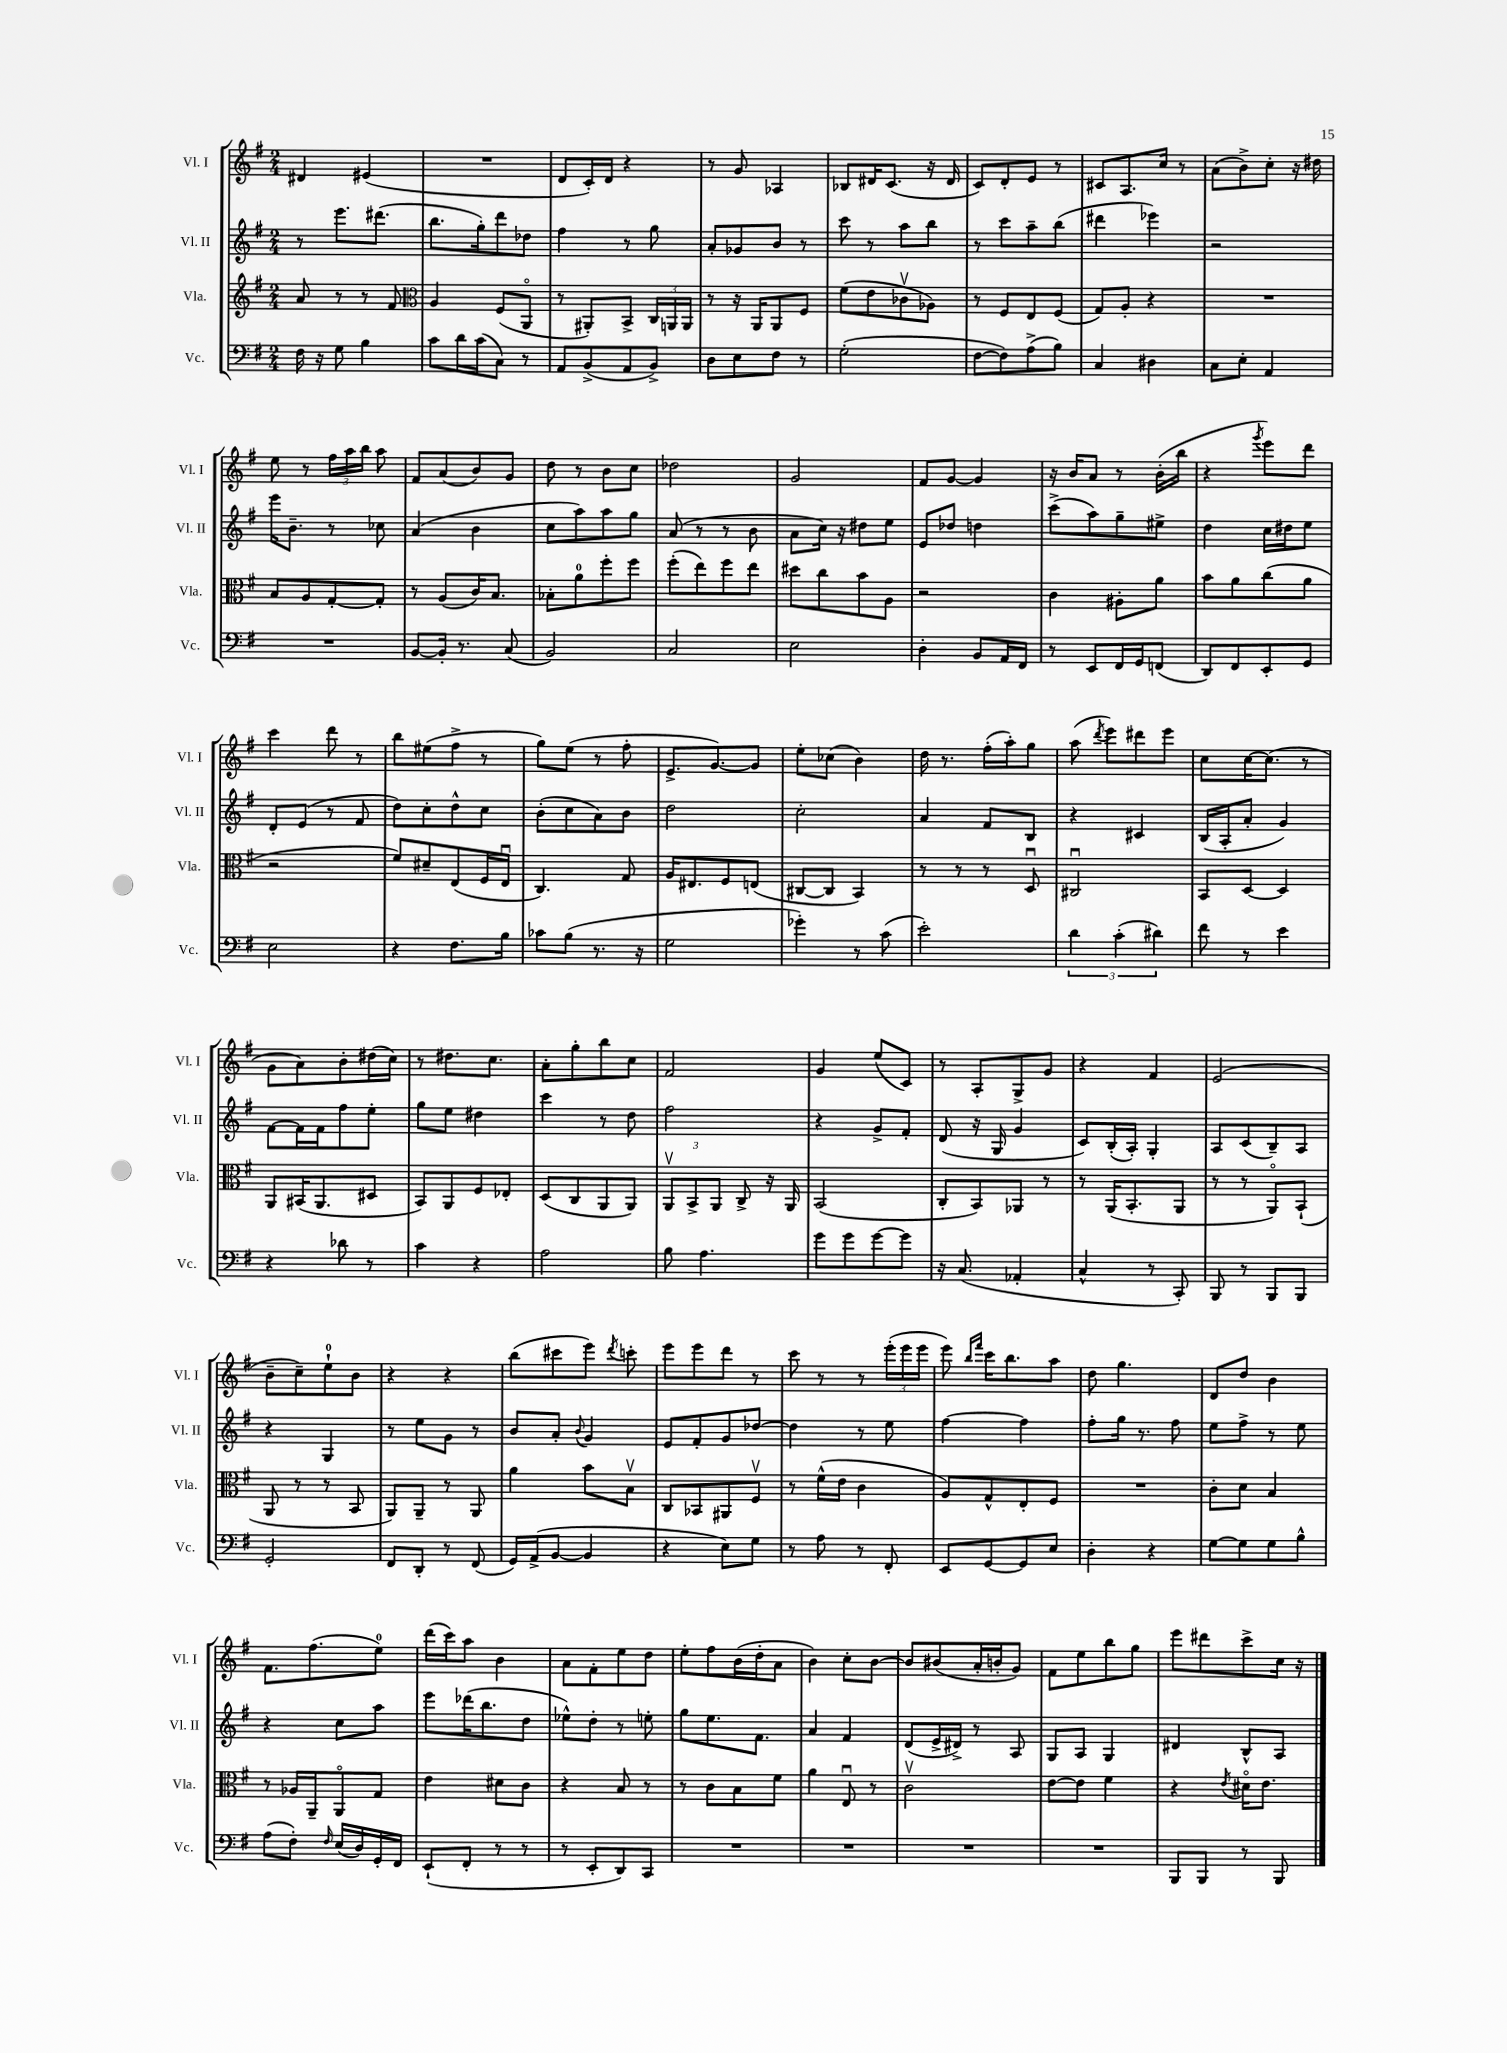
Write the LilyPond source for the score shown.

<<
\new StaffGroup <<
\new Staff = "s0" \with { instrumentName = "Vl. I" shortInstrumentName = "Vl. I" } {
    \clef treble \key g \major \numericTimeSignature \time 2/4
    \autoBeamOff dis'4 eis'4( |
    R2 |
    d'8[ c'16-.) d'16] r4 |
    r8 g'8 aes4 |
    bes8[ dis'16 c'8.]( r16 dis'16 |
    c'8[) d'8-. e'8] r8 |
    cis'8[ a8. c''16] r8 |
    a'8[( b'8->) c''8]-. r16 dis''16 |
    e''8 r8 \tuplet 3/2 { fis''16[ a''16 b''16] } a''8 |
    fis'8[ a'8( b'8) g'8] |
    d''8 r8 b'8[ c''8] |
    des''2 |
    g'2 |
    fis'8[ g'8]~ g'4 |
    r16 b'16[ a'8] r8 b'16[-.( b''16] |
    r4 \acciaccatura { g'''8 } e'''8[) d'''8] |
    c'''4 d'''8 r8 |
    b''8[ eis''8( fis''8]-> r8 |
    g''8[) e''8]( r8 fis''8-. |
    e'8.[-> g'8.~) g'8] |
    e''8[-. ces''8]( b'4) |
    d''16 r8. fis''16[-.( a''16-.) g''8] |
    a''8( \acciaccatura { d'''8 } e'''8[) dis'''8 e'''8] |
    c''8[ c''16~ c''8.]( r8 |
    g'8[ a'8) b'8-. dis''16( c''16]) |
    r8 dis''8.[ c''8.] |
    a'8[-. g''8-. b''8 c''8] |
    fis'2 |
    g'4 e''8[( c'8]) |
    r8 a8[-. g8-> g'8] |
    r4 fis'4 |
    e'2( |
    b'8[-- c''8--) e''8-0-! b'8] |
    r4 r4 |
    b''8[( cis'''8 e'''8]) \acciaccatura { d'''8 } c'''8-. |
    e'''8[ e'''8 d'''8] r8 |
    c'''8 r8 r8 \tuplet 3/2 { e'''16[-.( e'''16 e'''16] } |
    e'''8) \grace { b''16[ fis'''16] } c'''16[ b''8. a''8] |
    d''8 g''4. |
    d'8[ d''8] b'4 |
    fis'8.[ fis''8.( e''8]-0) |
    d'''16[( c'''16) a''8] b'4 |
    a'8[ fis'8-. e''8 d''8] |
    e''8[-. fis''8 b'16( d''16-. a'8] |
    b'4) c''8[-. b'8]~ |
    b'8[ bis'8( a'16-. b'16-. g'8]) |
    fis'8[ e''8 b''8 g''8] |
    e'''8[ dis'''8 c'''8-> c''16] r16 \bar "|." |
}
\new Staff = "s1" \with { instrumentName = "Vl. II" shortInstrumentName = "Vl. II" } {
    \clef treble \key g \major \numericTimeSignature \time 2/4
    \autoBeamOff r8 e'''8.[ dis'''8.]( |
    b''8.[ g''16-.) d'''8 des''8] |
    fis''4 r8 g''8 |
    a'8[-. ges'8 b'8] r8 |
    c'''8 r8 a''8[ b''8] |
    r8 c'''8[ a''8-- b''8]( |
    dis'''4 ees'''4) |
    r2 |
    e'''16[ b'8.]-- r8 ces''8 |
    a'4( b'4 |
    c''8[ a''8) a''8 g''8] |
    a'8( r8 r8 b'8 |
    a'8[ c''16]) r16 dis''8[ e''8] |
    e'8[ des''8] d''4 |
    c'''8[->( a''8) g''8-- eis''8]-> |
    d''4 c''16[ dis''16 e''8] |
    d'8[-. e'8]( r8 fis'8 |
    d''8[) c''8-. d''8-^ c''8] |
    b'8[-.( c''8 a'8) b'8] |
    d''2 |
    c''2-. |
    a'4 fis'8[ b8] |
    r4 cis'4 |
    b16[( a16-. a'8]-. g'4) |
    fis'8[~ fis'16 fis'16 fis''8 e''8]-. |
    g''8[ e''8] dis''4 |
    c'''4 r8 d''8 |
    fis''2 |
    r4 g'8[-> fis'8]-. |
    d'8( r16 g16 g'4 |
    c'8[) b16-.( a16]-.) g4-. |
    a8[ c'8( b8--) a8] |
    r4 g4 |
    r8 e''8[ g'8] r8 |
    b'8[ a'8]-. \appoggiatura { b'8 } g'4 |
    e'8[ fis'8-. g'8 des''8]~ |
    des''4 r8 e''8 |
    fis''4~ fis''4 |
    fis''8[-. g''16] r8. fis''8 |
    e''8[ fis''8]-> r8 e''8 |
    r4 c''8[ a''8] |
    e'''8[ des'''16( b''8. d''8] |
    ees''8[-^) d''8]-. r8 e''8-. |
    g''8[ e''8. fis'8.] |
    a'4 fis'4 |
    d'8[( e'16-> dis'16]->) r8 a8 |
    g8[ a8] g4 |
    dis'4 b8[-^ a8] \bar "|." |
}
\new Staff = "s2" \with { instrumentName = "Vla." shortInstrumentName = "Vla." } {
    \clef treble \key g \major \numericTimeSignature \time 2/4
    \autoBeamOff a'8 r8 r8 fis'8 |
    \clef alto a4 fis8[( a,8]\flageolet |
    r8 ais,8[-.) b,8]-> \tuplet 3/2 { c16[ a,16 a,16] } |
    r8 r16 a,16[ a,8 fis8] |
    fis'8[( e'8 ces'8\upbow aes8]) |
    r8 fis8[ e8 fis8]( |
    g8[) a8]-. r4 |
    R2 |
    b8[ a8 g8~-. g8]-. |
    r8 a8[( c'16) b8.] |
    bes8[-. a'8-0 fis''8-. fis''8] |
    fis''8[-.( e''8) fis''8 e''8] |
    dis''8[ c''8 b'8 a8] |
    r2 |
    c'4 ais8[-. a'8] |
    b'8[ a'8 c''8( a'8] |
    r2 |
    fis'8[) dis'8-- e8( fis16 e16]\downbow |
    c4.) g8 |
    a16[ eis8. fis8 e8]( |
    cis8[~ cis8] b,4) |
    r8 r8 r8 d8\downbow |
    cis2\downbow |
    b,8[ d8]~ d4 |
    a,8[ bis,16( a,8. dis8] |
    b,8[) a,8 fis8 ees8]-. |
    d8[( c8 a,8 a,8]) |
    \tuplet 3/2 { a,8[\upbow b,8-> a,8] } c8-> r16 a,16 |
    b,2( |
    c8[-. b,8) aes,8] r8 |
    r8 a,16[( b,8.-. a,8] |
    r8 r8 a,8[\flageolet) b,8]-!( |
    a,8 r8 r8 b,8 |
    a,8[) a,8]-- r8 a,8 |
    a'4 b'8[ b8]\upbow |
    c8[ bes,8 ais,8 fis8]\upbow |
    r8 fis'16[-^( e'16] c'4 |
    a8[) g8-^ e8-. fis8] |
    R2 |
    c'8[-. d'8] b4 |
    r8 aes16[ a,16-- a,8\flageolet g8] |
    e'4 dis'8[ c'8] |
    r4 b8 r8 |
    r8 c'8[ b8 fis'8] |
    a'4 e8\downbow r8 |
    c'2\upbow |
    e'8[~ e'8] fis'4 |
    r4 \acciaccatura { e'8 } dis'16[\flageolet e'8.] \bar "|." |
}
\new Staff = "s3" \with { instrumentName = "Vc." shortInstrumentName = "Vc." } {
    \clef bass \key g \major \numericTimeSignature \time 2/4
    \autoBeamOff fis16 r16 g8 b4 |
    c'8[ d'16 c'16( c8]) r8 |
    a,8[ b,8->( a,8 b,8]->) |
    d8[ e8 fis8] r8 |
    g2-.( |
    fis8[~ fis8) a8->( b8]) |
    c4 dis4 |
    c8[ e8]-. a,4 |
    R2 |
    b,8[~ b,16]-. r8. c8( |
    b,2) |
    c2 |
    e2 |
    d4-. b,8[ a,16 fis,16] |
    r8 e,8[ fis,16 g,16 f,8]( |
    d,8[) fis,8 e,8-. g,8] |
    e2 |
    r4 fis8.[ b16] |
    ces'8[ b8]( r8. r16 |
    g2 |
    ges'4-.) r8 c'8( |
    e'2-.) |
    \tuplet 3/2 { d'4 c'4-.( dis'4) } |
    fis'8 r8 e'4 |
    r4 des'8 r8 |
    c'4 r4 |
    a2 |
    b8 a4. |
    g'8[ g'8 g'8~ g'8] |
    r16 c8.( aes,4-. |
    c4-^ r8 c,8-.) |
    b,,8 r8 b,,8[ b,,8] |
    g,2-. |
    fis,8[ d,8]-. r8 fis,8( |
    g,16[) a,16->( b,8]~ b,4 |
    r4 e8[) g8] |
    r8 a8 r8 fis,8-. |
    e,8[ g,8~ g,8 e8] |
    d4-. r4 |
    g8[~ g8 g8 b8]-^ |
    a8[( fis8]-.) \grace { fis16 } e16[( d16) g,16-. fis,16] |
    e,8[-!( fis,8]-. r8 r8 |
    r8 e,8[-. d,8) c,8] |
    R2 |
    R2 |
    R2 |
    R2 |
    b,,8[ b,,8] r8 b,,8 \bar "|." |
}
>>
>>
\layout { \context { \Score \remove "Bar_number_engraver" } }
